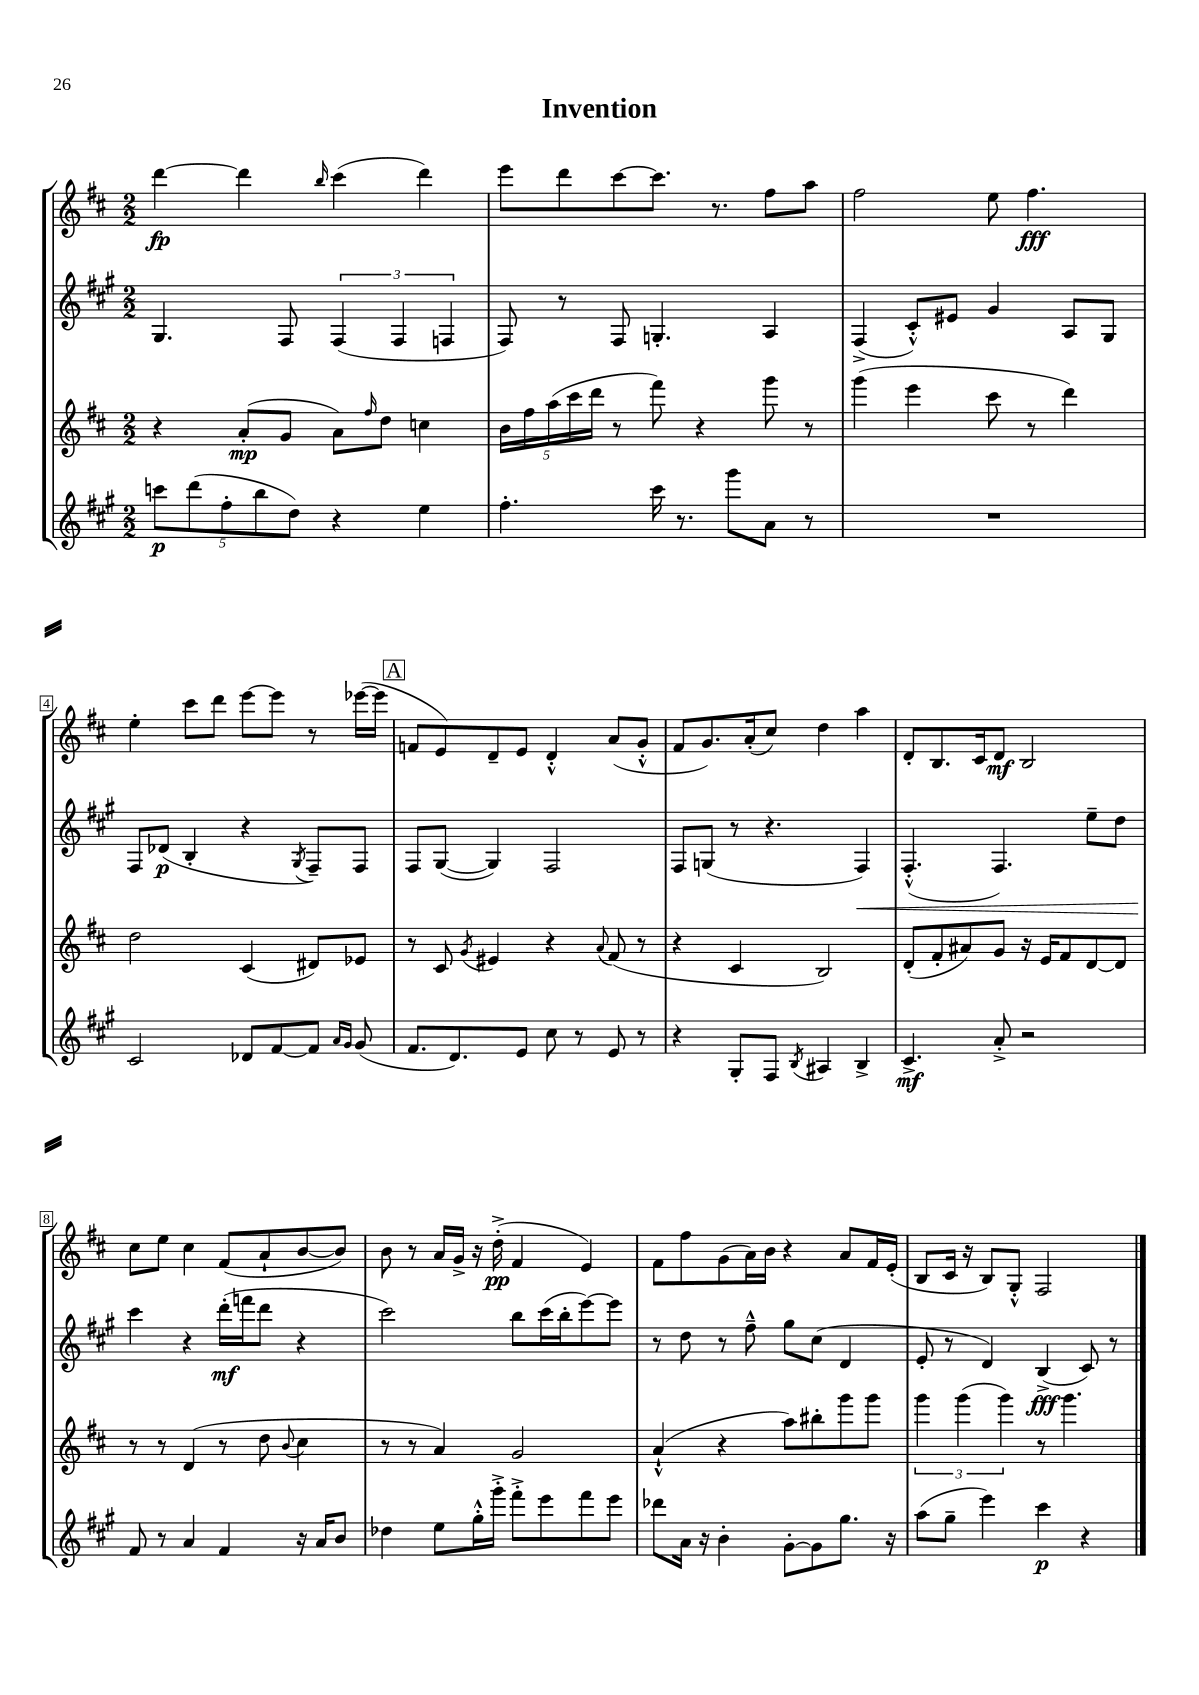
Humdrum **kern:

**kern	**kern	**kern	**kern
*staff4	*staff3	*staff2	*staff1
*clefG2	*clefG2	*clefG2	*clefG2
*k[f#c#g#]	*k[f#c#]	*k[f#c#g#]	*k[f#c#]
*M2/2	*M2/2	*M2/2	*M2/2
10ccc	4r	4.G#	[4ddd
(10ddd	.	.	.
10ff#'	.	.	.
.	(8a'	.	4ddd]
10bb	.	.	.
.	8g	8F#	.
10dd)	.	.	.
.	.	.	16qqbb
4r	8a)	(6F#	(4ccc#
.	16qqff#	.	.
.	8dd	.	.
.	.	6F#	.
4ee	4cc	.	4ddd)
.	.	6F	.
=	=	=	=
4.ff#'	20b	8F#)	8eee
.	20ff#	.	.
.	(20aa	.	.
.	.	8r	8ddd
.	20ccc#	.	.
.	20ddd	.	.
.	8r	8F#	[8ccc#
16ccc#	8fff#)	4.G'	8.ccc#]
8.r	.	.	.
.	4r	.	.
.	.	.	8.r
8ggg#	.	.	.
8a	8ggg	4A	8ff#
8r	8r	.	8aa
=	=	=	=
1r	(4ggg	(4F#^	2ff#
.	4eee	8c#'^^)	.
.	.	8e#	.
.	8ccc#	4g#	8ee
.	8r	.	4.ff#
.	4ddd)	8A	.
.	.	8G#	.
=	=	=	=
2c#	2dd	8F#	4ee'
.	.	(8d-	.
.	.	4B'	8ccc#
.	.	.	8ddd
8d-	(4c#	4r	[8eee
[8f#	.	.	8eee]
.	.	8qG#	.
8f#]	8d#)	8F#~)	8r
16qqa	.	.	.
16qqg#	.	.	.
(8g#	8e-	8F#	([16eee-
.	.	.	16eee-]
=	=	=	=
8.f#	8r	8F#	8f
.	8c#	([8G#	8e)
8.d)	.	.	.
.	8qg	.	.
.	4e#	4G#])	8d~
8e	.	.	8e
8cc#	4r	2F#	4d'^^
8r	.	.	.
.	8qqa	.	.
8e	(8f#	.	(8a
8r	8r	.	8g'^^
=	=	=	=
4r	4r	8F#	8f#
.	.	(8G	8.g)
8G#'	4c#	8r	.
.	.	.	(16a'
8F#	.	4.r	8cc#)
8qB	.	.	.
4A#	2B)	.	4dd
4B^	.	4F#)	4aa
=	=	=	=
4.c#^	(8d'	(4.F#'^^	8d'
.	8f#'	.	8.B
.	8a#)	.	.
.	.	.	16c#
8a'^	8g	4.F#)	8d
2r	16r	.	2B
.	16e	.	.
.	8f#	.	.
.	[8d	8ee~	.
.	8d]	8dd	.
=	=	=	=
8f#	8r	4ccc#	8cc#
8r	8r	.	8ee
4a	(4d	4r	4cc#
4f#	8r	(16ddd'	(8f#
.	.	16fff	.
.	8dd	8ddd	8a`
.	8qqb	.	.
16r	4cc#	4r	[8b
16a	.	.	.
8b	.	.	8b])
=	=	=	=
4dd-	8r	2ccc#)	8b
.	8r	.	8r
8ee	4a)	.	16a
.	.	.	16g^
16gg#'^^	.	.	16r
16ggg#'^	.	.	(16dd'^
8fff#'^	2g	8bb	4f#
8eee	.	(16ccc#	.
.	.	16bb'	.
8fff#	.	[8eee)	4e)
8eee	.	8eee]	.
=	=	=	=
8ddd-	(4a`^^	8r	8f#
16a	.	8dd	8ff#
16r	.	.	.
4b'	4r	8r	(8g
.	.	8ff#~^^	16a)
.	.	.	16b
[8g#'	8aa)	8gg#	4r
8g#]	8bb#'	(8cc#	.
8.gg#	8ggg	4d	8a
.	8ggg	.	16f#
16r	.	.	(16e'
=	=	=	=
(8aa	6ggg	8e'	8B
8gg#~	.	8r	16c#
.	(6ggg	.	.
.	.	.	16r
4eee)	.	4d)	8B)
.	6ggg)	.	.
.	.	.	8G'^^
4ccc#	8r	(4B^	2F#
.	4.ggg	.	.
4r	.	8c#)	.
.	.	8r	.
==	==	==	==
*-	*-	*-	*-
